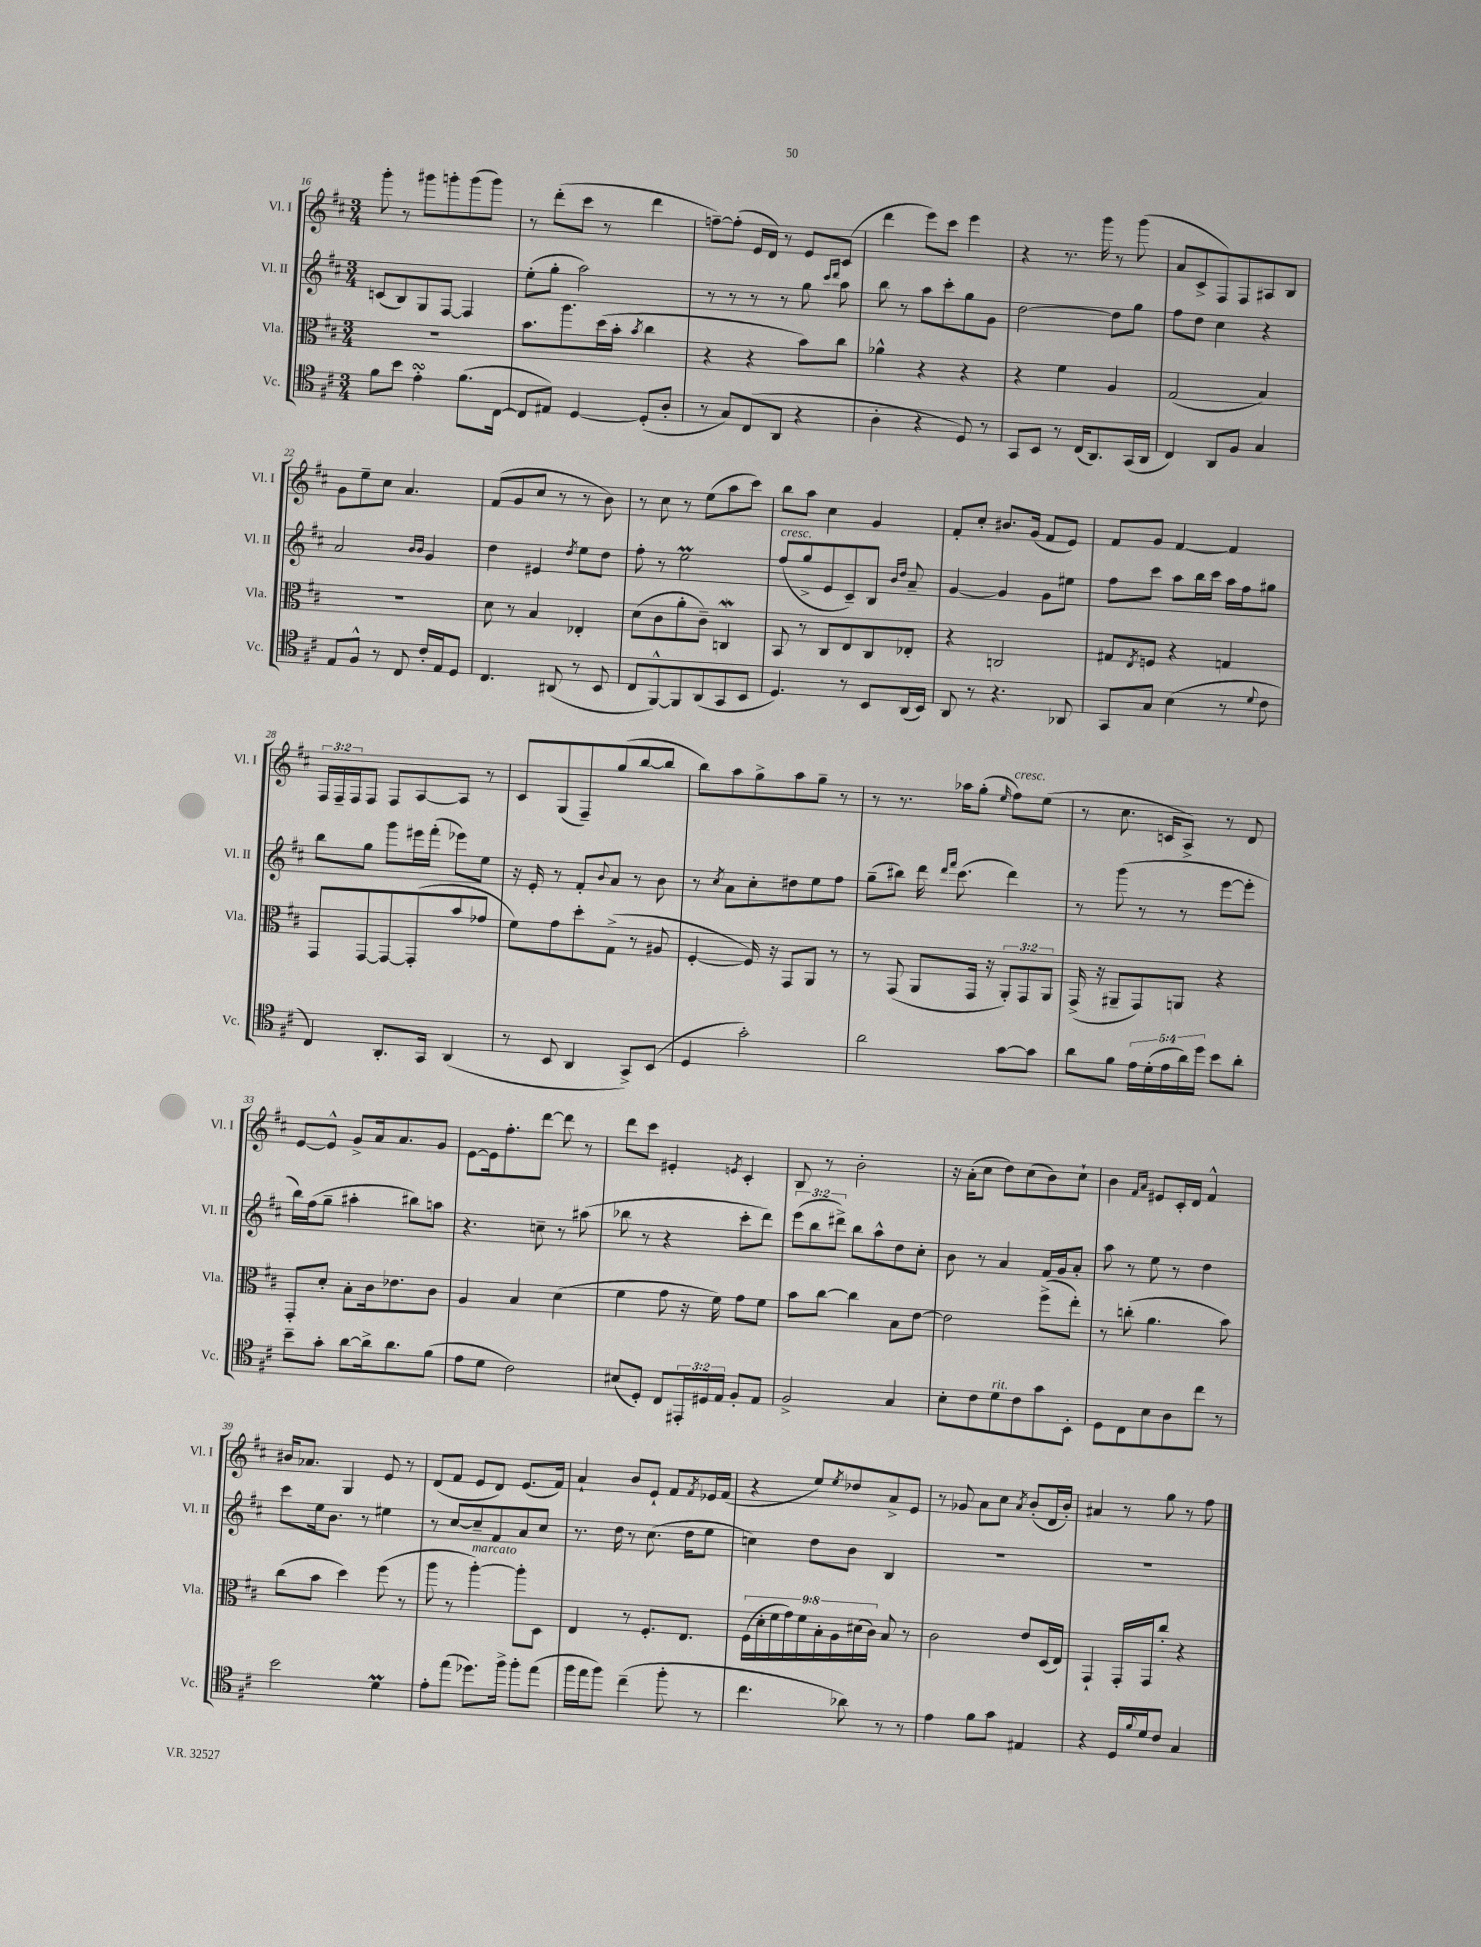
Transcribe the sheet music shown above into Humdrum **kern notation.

**kern	**kern	**kern	**kern
*part4	*part3	*part2	*part1
*staff4	*staff3	*staff2	*staff1
*I"Vc.	*I"Vla.	*I"Vl. II	*I"Vl. I
*I'Vc.	*I'Vla.	*I'Vl. II	*I'Vl. I
*clefC4	*clefC3	*clefG2	*clefG2
*k[f#c#]	*k[f#c#]	*k[f#c#]	*k[f#c#]
*M3/4	*M3/4	*M3/4	*M3/4
=16	=16	=16	=16
8f#\L	2.r	(8cn/L	8ggg'\
8b\J	.	8B/)	8r
4esSSS'\	.	8G/	8ggg#X\L
.	.	[8F#/J	8gggn'\
(8.f#\L	.	4F#/]	(8ggg\
.	.	.	8ggg\J)
[16C#\Jk	.	.	.
=17	=17	=17	=17
8C#/L]	8.b\L	(8ee'\L	8r
8E#X/J)	.	8gg'\J	(8ddd'\L
.	8.aa\	.	.
[4D/	.	2aa\)	8ccc#\J
.	(16dd\L	.	8r
.	16b'\JJ	.	.
.	8qb/	.	.
(8D'/L]	4cc#\	.	4ddd\
8A'/J	.	.	.
=18	=18	=18	=18
8r	4r	8r	[8ffn~\L)
8G/L)	.	8r	(8ff'\J]
(8C#/	4r	8r	16e/LL
.	.	.	16d/JJ)
8AA/J	.	8r	8r
4r	8b\L)	8gg\	8e/L
.	.	16qqccc#/LL	.
.	.	16qqddd/JJ	.
.	8cc#\J	8aa\	(8c#/J
=19	=19	=19	=19
4A'\	4a-X^^\	8bb\	4ddd\
.	.	8r	.
4r	4r	8aa\L	8eee\L)
.	.	8ccc#'\	8ccc#\J
8D/)	4r	8gg\	4eee\
8r	.	8g\J	.
=20	=20	=20	=20
8GG/L	4r	[2dd\	4r
8BB/J	.	.	.
8r	4f#\	.	8.r
(16C#/KL	.	.	.
8.AA/)	.	.	16ggg\
.	4A/	8dd\L]	8r
(16GG/L	.	8gg\J	(8ggg\
16AA/JJ	.	.	.
=21	=21	=21	=21
4C#/)	(2G/	8ff#\L	8a/L
.	.	8dd\J	8c#^/
8AA/L	.	4cc#\	8F#/)
8F#/J	.	.	8F#/
4G/	4B/)	4r	8A#X/
.	.	.	8B/J
!!LO:LB:g=z
=22	=22	=22	=22
8E/L	2.r	2a/	8g\L
8F#^^/J	.	.	8ee~\
8r	.	.	8cc#\J
8C#/	.	.	4.a/
.	.	16qqb/LL	.
.	.	16qqb/JJ	.
16c#'/LL	.	4g/	.
16E/J	.	.	.
8D/J	.	.	.
=23	=23	=23	=23
4.C#/	8d\	4dd\	(8f#/L
.	8r	.	8g/
.	4B/	4e#X/	8cc#/J
(8AA#X/	.	.	8r
.	.	8qdd/	.
8r	4E-X'/	8ee\L	8r
8BB/	.	8dd\J	8b\)
=24	=24	=24	=24
8C#/L	(8d\L	8ff#'\	8r
[8FF#^^/)	8c#\	8r	8cc#\
8FF#/]	8a'\	2eeM\	8r
(8AA/	8c#~\J)	.	(8ee\L
8GG/	4Cnw/	.	8aa\
8BB/J	.	.	8ccc#\J)
=25	=25	=25	=25
!	!	!LO:TX:a:i:t=cresc.	!
4.D/)	8BB/	(8ff#/L	8bb\L
.	8r	8gg^/	8aa\J
.	8C#/L	8e/	4cc#\
8r	8E/	8c#~/)	.
8BB/L	8C#/	8B/J	4g/
.	.	16qqb/LL	.
.	.	16qqdd/JJ	.
(16AA/L	8E-X'/J	8a~/	.
16BB/JJ)	.	.	.
=26	=26	=26	=26
8AA/	4r	[4g/	8f#'/L
8r	.	.	8cc#'/J
4.r	2Cn/	4g/]	8.b#X/L
.	.	.	(16g/Jk
.	.	8g\L	8f#/L
8AA-X/	.	8ee#X\J	8e/J)
=27	=27	=27	=27
8GG/L	8G#X/L	8ff#\L	8f#/L
.	8qE/	.	.
8G/J	8Fn/J	8ccc#\J	8g/J
(4B\	4r	8aa\L	[4f#/
.	.	16bb\L	.
.	.	16ccc#\JJ	.
8r	4Gn/	16aa\LL	4f#/]
.	.	16ff#\J	.
8qqd/	.	.	.
8c#\	.	8gg#X\J	.
!!LO:LB:g=z
=28	=28	=28	=28
4C#/)	8GG/L	8bb\L	24F#/LL
.	.	.	24F#~/
.	.	.	24F#/J
.	[8GG/	8gg\J	8F#/J
8.AA'/L	8GG/_	8ggg\L	8F#/L
.	(8GG'/]	16eee#X\L	[8A/
16GG/Jk	.	(16fff#'\JJ	.
(4AA/	8b/	8eee-X\L)	8A/J]
.	8g-X/J	8ee\J	8r
=29	=29	=29	=29
8r	8f#\L)	16r	8c#/L
.	.	16e'/	.
8BB/	8g\	8r	(8G/
4AA/	8dd'\	8f#'/L	8F#~/)
.	.	8qqb/	.
.	(8G^\J	8a/J	(8gg/
8GG^/L)	8r	8r	[8bb/
(8BB/J	8A#X/	8b\	8bb/J]
=30	=30	=30	=30
4D/	[4F#'/	8r	8bb\L)
.	.	8qcc#/	.
.	.	8a\L	8aa\
2g'\)	16F#/])	8cc#'\	8gg^\
.	16r	.	.
.	8GG/L	8dd#X\	8aa\
.	8AA/J	8ee\	8gg~\J
.	8r	8ff#\J	8r
=31	=31	=31	=31
2a\	8r	(8gg~\L	8r
.	(8GG/	8bb#X\J)	8.r
.	8AA/L	16ddd\	.
.	.	16qqddd/LL	.
.	.	16qqfff#/JJ	.
.	.	(8.ccc#\	16aa-X\KL
.	16GG/Jk	.	(8gg'\J
.	16r	.	.
.	.	.	16qqee/
!	!	!	!LO:TX:a:i:t=cresc.
[8g\L	12AA'/L)	4ddd\)	8ff#\L)
.	12GG/	.	.
8g\J]	.	.	(8ee\J
.	12AA/J	.	.
=32	=32	=32	=32
8a\L	(16GG^/	8r	8r
.	16r	.	.
8f#\J	8AA#X~/L	(8ggg\	8.cc#\
20e\LL	8GG/)	8r	.
(20d'\	.	.	.
.	.	.	16cn/KL
20e\	.	.	.
.	8AAn/J	8r	8A^/J)
20a\)	.	.	.
20dd\JJ	.	.	.
8b\L	4r	[8eee\L	8r
8a'\J	.	8eee'\J]	8d/
!!LO:LB:g=z
=33	=33	=33	=33
8b~\L	8GG'/L	16bb\LL)	[8e/L
.	.	(16ff#\J	.
8g'\J	8d'/J	8gg~\J	8e^^/J]
[8a\L	8B'\L	4aa#X'\	8g^/L
16a^\k]	16c#\k	.	16a/k
8.a\	8.e-X\	.	8.a/
.	.	8bb#X\L)	.
(8f#\J	8c#\J	8aan\J	8g/J
=34	=34	=34	=34
8e\L	4A/	4.r	[8e\L
8d\J	.	.	16e\k]
.	.	.	8.ff#'\
2c#\)	4B/	.	.
.	.	8ccn~\	[8ddd\J
.	(4d\	8r	8ddd\]
.	.	(8aa#X\	8r
=35	=35	=35	=35
(8B#X/L	4f#\	8bb-X\	8ddd\L
8D'/J)	.	8r	8ccc#\J
8C#/L	8g\	4r	4e#X'/
24EE#X'/L	16r	.	.
24D#X/	.	.	.
.	16f#\)	.	.
24E/JJ	.	.	.
.	.	.	8qen/
8F#'/L	8g\L	8ccc#'\L	4c#'/
8E/J	8f#\J	8ddd\J)	.
=36	=36	=36	=36
2F#^/	8b\L	(12eee\L	8B/
.	.	12bb\	.
.	[8cc#\J	.	8r
.	.	12ddd#X^\J)	.
.	4cc#\]	8bb\L	2b'\
.	.	8aa^^\	.
4G/	8B\L	8dd\	.
.	[8e\J	8cc#'\J	.
=37	=37	=37	=37
8B'\L	2e\]	8b\	16r
.	.	.	(16a'\KL
8c#\	.	8r	8cc#\J
!LO:TX:a:i:t=rit.	!	!	!
8d\	.	4a/	8dd\L)
8c#\	.	.	(8cc#\
8g\	(8ff#^\L	16f#/LL	8b\)
.	.	16g/J	.
8BB'\J	8ee'\J)	8a'/J	8cc#`\J
=38	=38	=38	=38
8D\L	8r	8aa\	4b\
8C#\	(8ccn'\	8r	.
.	.	.	16qqf#/LL
.	.	.	16qqa/JJ
8B\	4.a\	8ee\	8e#X/L
8A\	.	8r	16c#'/L
.	.	.	16d/JJ
8cc#\J	.	4dd\	4f#^^/
8r	8b\)	.	.
!!LO:LB:g=z
=39	=39	=39	=39
2b\	(8cc#\L	8ccc#\L	16b#X/KL
.	.	.	8.a-X/J
.	8b\J	16ee\k	.
.	.	8.b\J	.
.	4dd\)	.	4G/
.	.	8r	.
4dM\	(8ff#\	4ee#X\	8e/
.	8r	.	8r
=40	=40	=40	=40
8e'\L	8aa\	8r	(8d/L
(8ee\J	8r	[8cc#/L	8f#/J
!	!LO:TX:a:i:t=marcato	!	!
8.dd-X\L)	[4aa'\)	8cc#~/]	8e/L
.	.	8f#/	8d/J)
16ff#^\Jk	.	.	.
8ff#'\L	8aa'\L]	8a/	(8.e/L
(8ee\J	8D\J	8cc#/J	.
.	.	.	16f#/Jk)
=41	=41	=41	=41
16ff#\LL	4E/	8.r	4a`/
16ee\J	.	.	.
8ff#\J)	.	.	.
.	.	16dd\	.
(4cc#~\	8r	8r	8b/L
.	8.F#'/L	(8.cc#\	8e`/J
8ff#'\	.	.	8f#/L
.	8.E/J	16dd\KL	.
.	.	.	8qf#/
8r	.	8ee\J	16e-X/L
.	.	.	(16f#/JJ
=42	=42	=42	=42
4.cc#\	(18F#\LL	4ccn\)	4r
.	18d'\	.	.
.	18f#\	.	.
.	18g\)	.	.
.	18f#\	.	.
.	.	8dd\L	8ee/L)
.	18B'\	.	.
.	18A\	.	.
.	.	.	8qee/
8a-X\)	.	8b\J	8dd-X/
.	(18d#X\	.	.
.	18c#\JJ)	.	.
8r	8B/	4B/	8a^/
8r	8r	.	8e/J
=43	=43	=43	=43
4e\	2c#\	2.r	8r
.	.	.	8g-X/
8f#\L	.	.	8a\L
8g\J	.	.	8cc#\J
.	.	.	8qa/
4E#X/	8e/L	.	(8b'/L
.	(16D/L	.	16d/L
.	16E/JJ)	.	16b'/JJ)
=44	=44	=44	=44
4r	4GG`/	2.r	4a#X/
16D/LL	16GG'/LL	.	8r
8qqf#/	.	.	.
16d/J	16GG/J	.	.
8c#/J	8cc#'/J	.	8gg\
4G/	4r	.	8r
.	.	.	8ff#\
==	==	==	==
*-	*-	*-	*-
